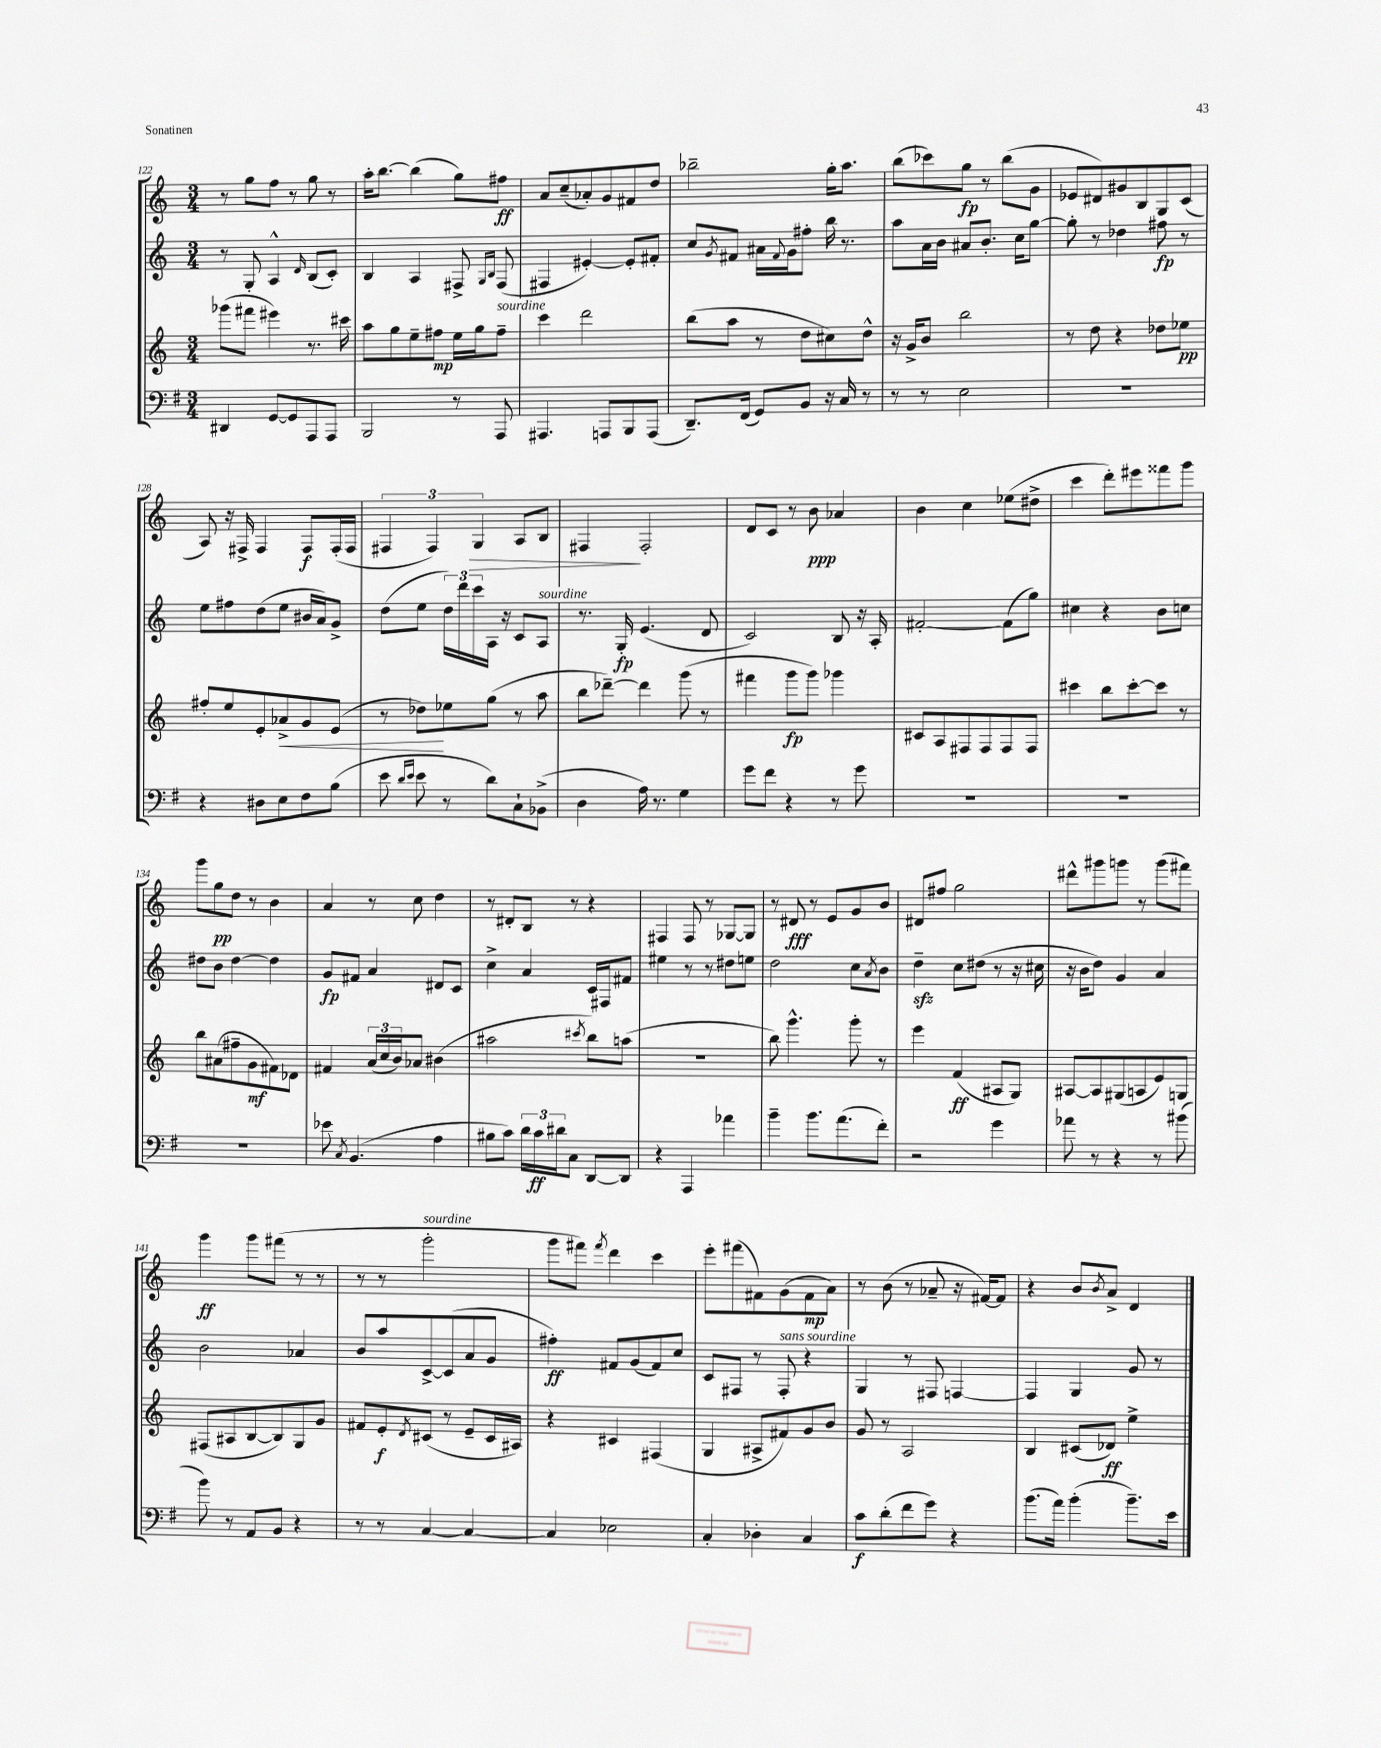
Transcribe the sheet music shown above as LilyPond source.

<<
\new StaffGroup <<
\new Staff = "s0" {
    \clef treble \key c \major \numericTimeSignature \time 3/4
    r8 g''8 f''8 r8 g''8 r8 |
    a''16-. b''8.~ b''4( g''8) fis''8\ff |
    a'8 c''8--( aes'8-.) g'8 fis'8 d''8 |
    bes''2-- g''16-. a''8. |
    b''8( ces'''8) g''8\fp r8 b''8( g'8 |
    ees'8 dis'8) gis'8 b8 g8 c'8( |
    a8) r16 fis16-> fis4 fis8\f fis16-.( fis16 |
    \tuplet 3/2 { fis4 fis4) g4\> } a8 b8 |
    fis4\! fis2-. |
    d'8 c'8 r8 b'8\ppp aes'4 |
    b'4 c''4 ees''8( dis''8-> |
    c'''4 d'''8-.) eis'''8 fisis'''8 g'''8 |
    g'''8 g''8\pp d''8 r8 b'4 |
    a'4 r8 c''8 d''4 |
    r8 dis'8-. b8 r8 r4 |
    fis4 fis8 r8 ges8~ ges8 |
    r8 dis'8\fff r8 e'8 g'8 b'8 |
    dis'8 fis''8 g''2 |
    dis'''8-^ gis'''8 g'''8 r8 g'''8( fis'''8) |
    g'''4\ff g'''8 fis'''8( r8 r8 |
    r8 r8 g'''2-.^\markup { \italic "sourdine" } |
    g'''8 fis'''8) \acciaccatura { fis'''8 } d'''4 c'''4 |
    e'''8-. fis'''8( fis'8) g'8( fis'8\mp a'8) |
    r8 b'8( r8 aes'8-- r16 fis'16~) fis'8 |
    r4 b'8 \acciaccatura { b'8 } a'8-> d'4 \bar "|." |
}
\new Staff = "s1" {
    \clef treble \key c \major \numericTimeSignature \time 3/4
    r8 g8-. a4-^ \grace { d'16 } b8( c'8-.) |
    b4 a4 fis8-> \grace { g16 b16 } fis8( |
    fis4 eis'4~-.) eis'8-. fis'8-. |
    c''8 \acciaccatura { g'8 } fis'8 ais'16 \appoggiatura { fis'8 } g'16 fis''8-. b''16 r8. |
    a''8 a'16 b'16 ais'8 b'8.-. c''16 g''8~ |
    g''8-. r8 des''4 fis''8\fp r8 |
    e''8 fis''8 d''8( e''8 bis'16 a'16) g'8-> |
    d''8( e''8 \tuplet 3/2 { d''16) d'''16 c'''16 } a16 r16 c'8 a8^\markup { \italic "sourdine" } |
    r8. g16-.\fp e'4.( d'8 |
    c'2) b8 r16 a16-. |
    fis'2~-. fis'8( g''8) |
    cis''4 r4 b'8 c''8 |
    dis''8 b'8 dis''4~ dis''4 |
    g'8\fp fis'8 a'4 dis'8 c'8 |
    c''4-> a'4 c'16 fis16 fis'8 |
    eis''4 r8 r8 dis''8 e''8 |
    d''2 c''8 \acciaccatura { a'8 } b'8 |
    d''4--\sfz c''8 dis''8( r8 r16 cis''16 |
    r16 b'16 d''8) g'4 a'4 |
    b'2 aes'4 |
    b'8 a''8 c'8~-> c'8( a'8 g'8 |
    fis''4-.\ff) fis'8 g'8( fis'8) c''8 |
    c'8 fis8 r8 fis8-.^\markup { \italic "sans sourdine" } r4 |
    g4 r8 fis8 f4~ |
    f4 g4 g'8 r8 \bar "|." |
}
\new Staff = "s2" {
    \clef treble \key c \major \numericTimeSignature \time 3/4
    ges'''8( fis'''8 eis'''4) r8. cis'''16 |
    a''8 g''8 e''8-- fis''8\mp e''16 g''16 fis''8--^\markup { \italic "sourdine" } |
    c'''4 d'''2 |
    b''8( a''8 r8 d''8 cis''8) d''8-^ |
    r16 g'16-> b'8 b''2 |
    r8 d''8 r4 des''8 ees''8\pp |
    fis''8-. e''8 e'8-. aes'8->\< g'8 e'8( |
    r8 des''8\!) ees''8 g''8( r8 a''8 |
    b''8 des'''8~--) des'''4 g'''8( r8 |
    fis'''4 g'''8\fp g'''8) ges'''4 |
    cis'8 a8 fis8 fis8 fis8 fis8 |
    cis'''4 b''8 cis'''8~-. cis'''8 r8 |
    b''8 ais'8( fis''8-- g'8\mf fis'8) des'8 |
    fis'4 \tuplet 3/2 { a'16( c''16 b'16) } aes'8 bis'4( |
    ais''2 \acciaccatura { cis'''8 } b''8) a''8( |
    R2. |
    b''8) g'''4.-^ g'''8-. r8 |
    e'''4 f'4\ff( ais8 g8) |
    ais8~ ais8 gis8( a8 e'8) g8 |
    fis8( ais8 b8~ b8) g8 g'8 |
    fis'8 e'8-.\f \acciaccatura { d'8 } cis'8( r8 e'8-- cis'16 ais16) |
    r4 cis'4 fis4( |
    g4 ais8-> fis'8) g'8 b'8 |
    g'8 r8 a2 |
    b4 cis'8( des'8\ff) e''4-> \bar "|." |
}
\new Staff = "s3" {
    \clef bass \key g \major \numericTimeSignature \time 3/4
    dis,4 g,8~ g,8 a,,8 a,,8 |
    b,,2 r8 a,,8 |
    ais,,4. a,,8 b,,8 a,,8( |
    d,8.--) fis,16( g,8) b,8 r16 c16 r8 |
    r8 r8 e2 |
    R2. |
    r4 dis8 e8 fis8 b8( |
    e'8 \grace { d'16 e'16 } e'8 r8 d'8) c8-! bes,8->( |
    d4 a16) r8. g4 |
    g'8 fis'8 r4 r8 g'8 |
    R2. |
    R2. |
    R2. |
    ees'8 \acciaccatura { c8 } b,4.( a4 |
    bis8 c'8) \tuplet 3/2 { d'16 c'16\ff dis'16 } c8 d,8~ d,8 |
    r4 a,,4 aes'4 |
    b'4-- b'8. a'8.( fis'8-.) |
    r2 g'4 |
    aes'8 r8 r4 r8 bis'8( |
    b'8) r8 a,8 b,8 r4 |
    r8 r8 c4~ c4~ |
    c4 ees2 |
    c4-. des4-. c4 |
    c'8\f d'8-.( fis'8 g'8) r4 |
    b'8.( a'16) b'4-.( b'8.--) e'16 \bar "|." |
}
>>
>>
\layout { \context { \Score currentBarNumber = #122 } }
